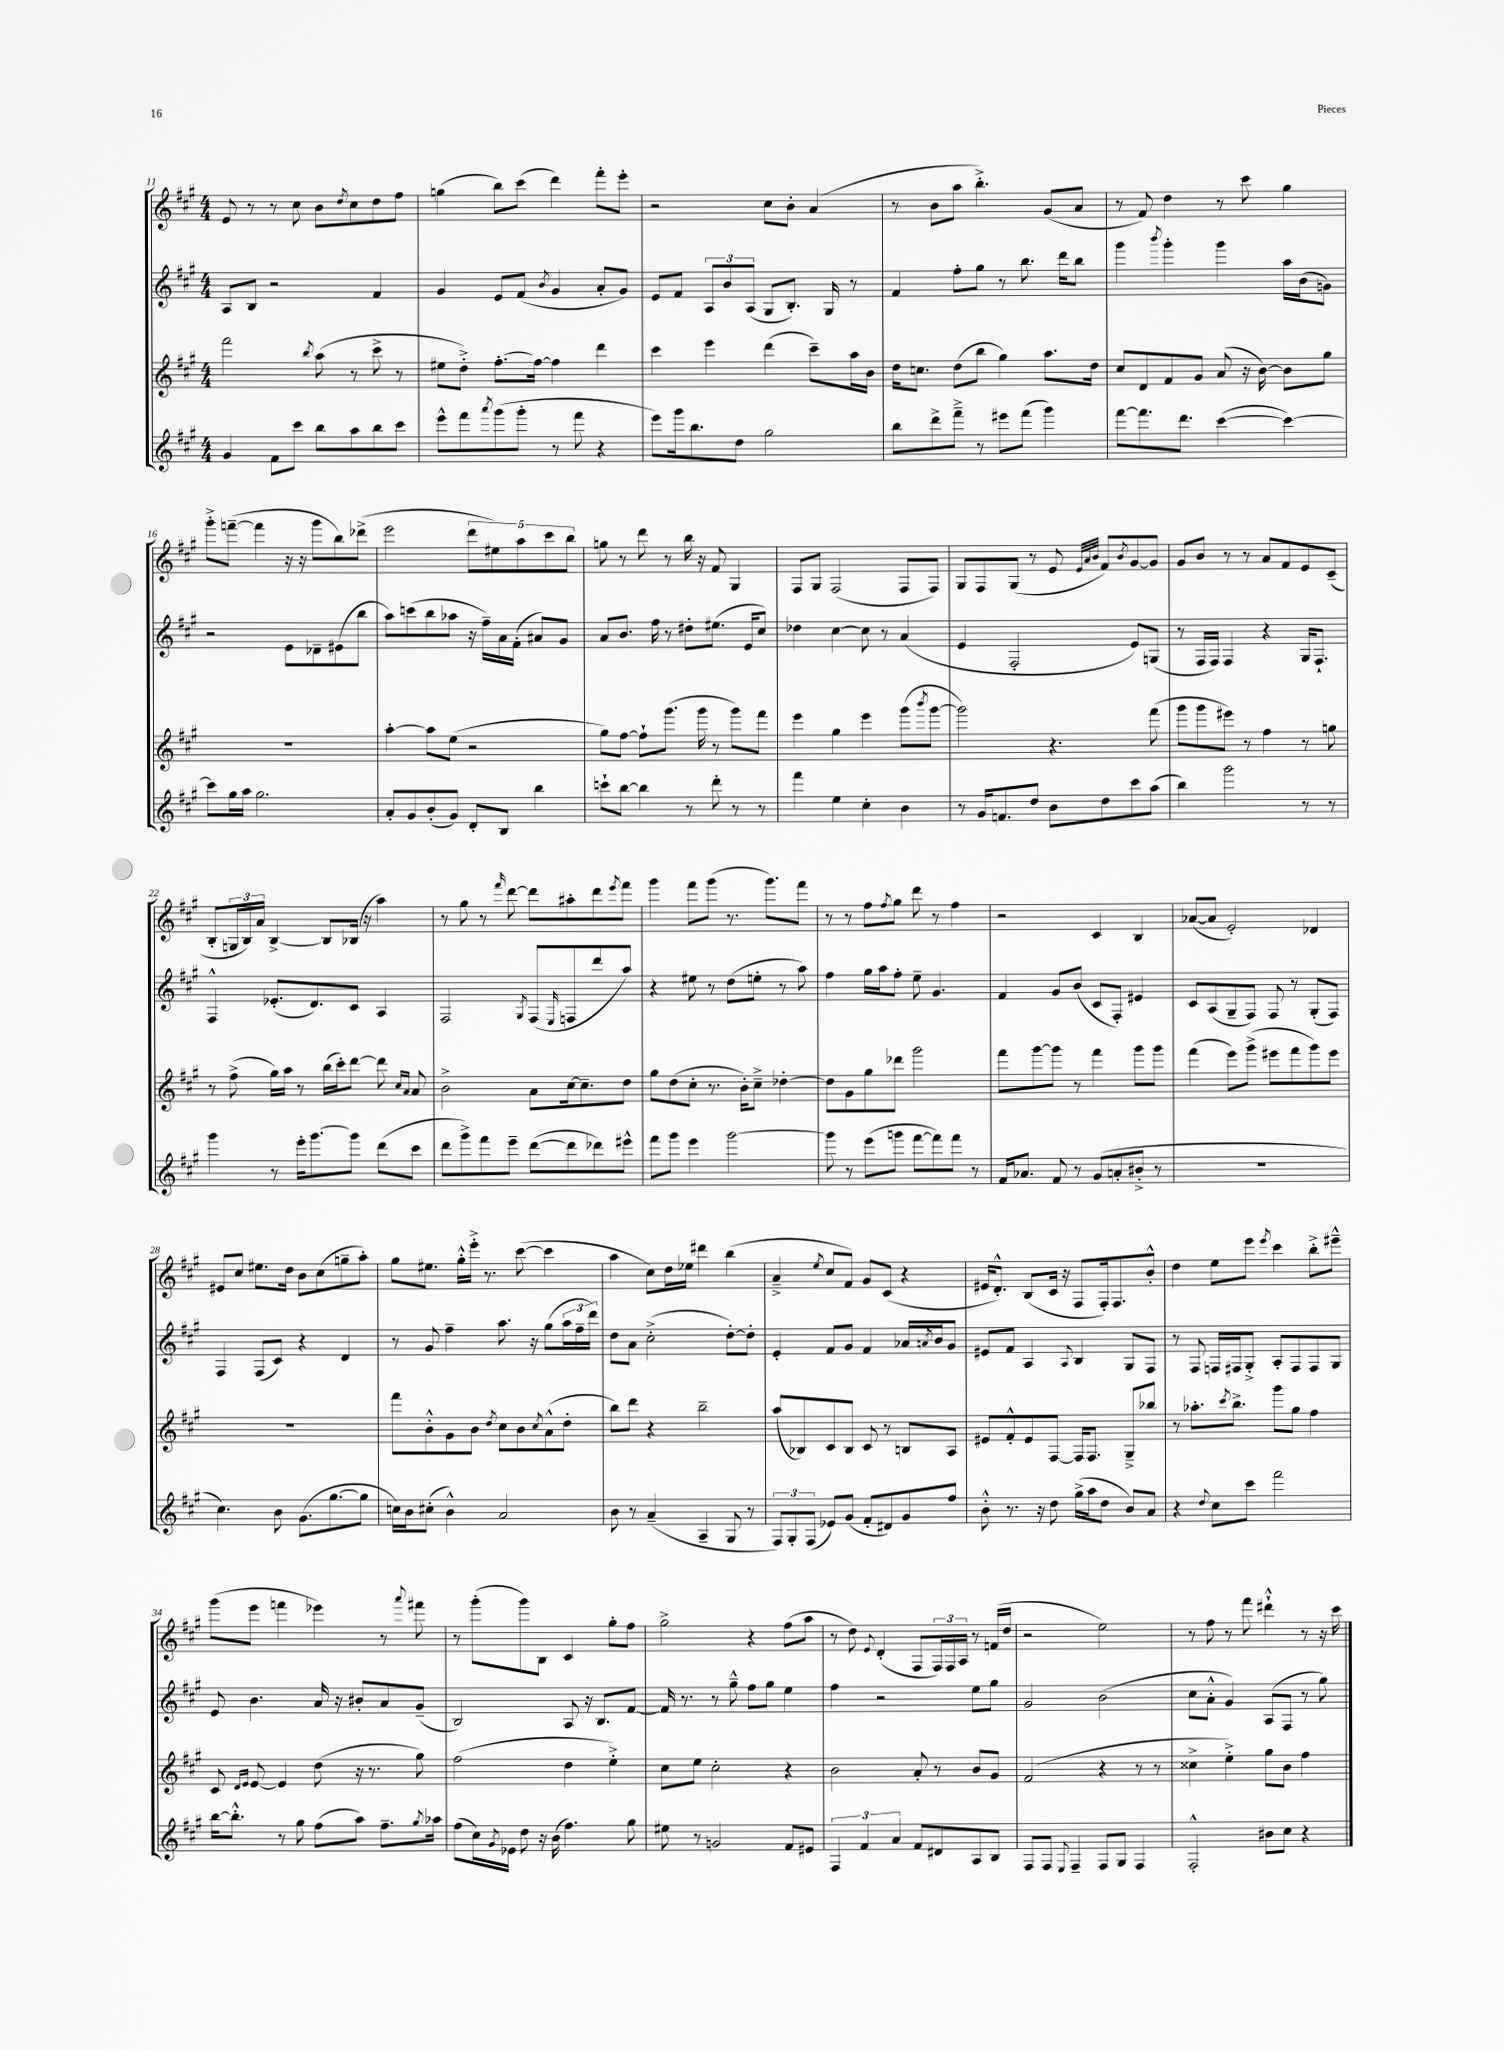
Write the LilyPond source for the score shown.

<<
\new StaffGroup <<
\new Staff = "s0" {
    \clef treble \key a \major \numericTimeSignature \time 4/4
    e'8 r8 r8 cis''8 b'8 \acciaccatura { d''8 } cis''8 d''8 fis''8 |
    g''4( b''8) cis'''8( d'''4) fis'''8-. e'''8-. |
    r2 cis''8 b'8-. a'4( |
    r8 b'8 a''8 b''4.-.->) gis'8( a'8 |
    r8 fis'8) d''4 r8 cis'''8 gis''4 |
    gis'''8-.-> f'''8~--( f'''4 r16 r16 gis'''8 b''8) des'''8->( |
    e'''2 \tuplet 5/4 { d'''8 eis''8) a''8 cis'''8 b''8 } |
    g''8 r8 d'''8 r8 b''16 r16 fis'8 gis4 |
    fis8 gis8 fis2( fis8 fis8) |
    gis8 fis8 gis8( r8 e'8 \grace { e'32 a'32 b'32 } fis'8) \acciaccatura { b'8 } gis'8~ gis'8 |
    gis'8 b'8 r8 r8 a'8 fis'8 e'8 cis'8--( |
    b8-. \tuplet 3/2 { g16 b16) a'16 } b4~-> b8 bes16( r16 a''4) |
    r8 gis''8 r8 \grace { fis'''16 } d'''8~ d'''8 ais''8-. d'''8 \acciaccatura { e'''8 } fis'''8 |
    gis'''4 fis'''8 gis'''8( r8. gis'''8.) fis'''8 |
    r8 r8 fis''8 \acciaccatura { fis''8 } gis''8 d'''8 r8 fis''4 |
    r2 cis'4 b4 |
    aes'8~( aes'8 e'2-.) des'4 |
    eis'8 cis''8 eis''8. d''16 b'8 cis''8( g''8-- a''8-.) |
    gis''8 eis''8. gis''16-.-^ e'''16-.-> r8. cis'''8~( cis'''4 |
    a''4 cis''8) d''16 ees''16 dis'''4 b''4( |
    a'4---> \acciaccatura { e''8 } cis''8 fis'8) gis'8 cis'8( r4 |
    eis'16 d'8.-.-^) b8( cis'16 r16 fis8 fis16-.) fis8. b'8-.-^ |
    d''4 e''8 e'''8 \acciaccatura { e'''8 } cis'''4 b''8-.-> eis'''8---^ |
    gis'''8( e'''8 f'''4 ees'''4) r8 \appoggiatura { a'''8 } fis'''8 |
    r8 gis'''8-.( gis'''8) b8 cis'4 gis''8-. fis''8 |
    gis''2-> r4 fis''8( a''8 |
    r8 d''8) \appoggiatura { e'8 } d'4-.( fis8 \tuplet 3/2 { fis16) fis16 a16 } r8 f'16( d''16 |
    r2 e''2) |
    r8 fis''8 r8 fis'''8 dis'''4-!-^ r8 r16 cis'''16 \bar "|." |
}
\new Staff = "s1" {
    \clef treble \key a \major \numericTimeSignature \time 4/4
    a8 b8 r2 fis'4 |
    gis'4 e'8 fis'8( \acciaccatura { b'8 } gis'4 a'8-. gis'8) |
    e'8 fis'8 \tuplet 3/2 { a8 b'8 a8( } gis8 b8.-.) gis16 r8 |
    fis'4 fis''8-. gis''8 r8 b''8. d'''16 b''8 |
    gis'''4 \acciaccatura { b'''8 } gis'''4-. gis'''4 a''16 b'16( g'8) |
    r2 e'8 des'8-- eis'8( b''8 |
    a''8) c'''8( b''8 aes''8 r16 fis''16--) a'16 fis'16-.( ais'8) gis'8 |
    a'8 b'8. fis''16 r8 dis''8-. eis''8.( e'16 cis''8) |
    des''4 cis''4~ cis''8 r8 a'4( |
    e'4 fis2-. e'8) g8( |
    r8 fis16 fis16) fis4 r4 gis16 fis8.-! |
    fis4-^ ees'8.-.( d'8.) cis'8 a4 |
    fis2 \acciaccatura { gis8 } fis8( \grace { e16 } f8 d'''8 a''8) |
    r4 eis''8 r8 d''8( e''8-. r8 a''8) |
    fis''4 gis''16 a''16 fis''8-. e''8-- gis'4. |
    fis'4 gis'8 b'8( cis'8 fis8-.) eis'4 |
    cis'8 a8( gis8-- fis8) fis8 r8 gis8-.( fis8) |
    fis4 fis8( cis'8) r4 d'4 |
    r8 gis'8 fis''4-- a''8. r16 gis''8( \tuplet 3/2 { a''16 fis''16-- d'''16) } |
    d''8 a'8 cis''2-.->( d''8~-.) d''8-. |
    e'4-. fis'8 gis'8 fis'4 aes'16 \acciaccatura { a'8 } b'16 gis'8 |
    eis'8 fis'8 a4 \appoggiatura { a8 } b4 gis8 fis8 |
    r8 fis8 f16 fis16 gis8-.-> a8-. fis8 fis8 gis8 |
    e'8 b'4. a'16 r16 bis'8-. a'8 gis'8--( |
    b2) a8 r16 b8. fis'8~ |
    fis'16 r8. r8 gis''8---^ fis''8 gis''8 e''4 |
    fis''4 r2 e''8 gis''8 |
    gis'2 b'2( |
    cis''8 a'8-.-^ gis'4) a8( fis8 r8 gis''8) \bar "|." |
}
\new Staff = "s2" {
    \clef treble \key a \major \numericTimeSignature \time 4/4
    fis'''2 \acciaccatura { b''8 } a''8( r8 cis'''8-> r8 |
    eis''8 d''8-.->) fis''8.~-. fis''16~ fis''4 d'''4 |
    cis'''4 e'''4 d'''4( cis'''8--) a''16 b'16 |
    d''16 c''8. d''8( b''8 gis''4) a''8. d''16 |
    cis''8 d'8 fis'8 gis'8 a'8( r16 b'16~) b'8 gis''8 |
    R1 |
    a''4~-. a''8 e''8( r2 |
    gis''8) fis''8~ fis''8-! gis'''8.( gis'''16 r8 gis'''8) fis'''8 |
    e'''4 gis''4 e'''4 gis'''8( \acciaccatura { b'''8 } gis'''8~ |
    gis'''2) r4. fis'''8( |
    gis'''8 gis'''8 eis'''8) r8 fis''4 r8 g''8 |
    r8 fis''8->( gis''16) a''16 r8 b''16( cis'''16-.) d'''8~ d'''8 \grace { cis''16 a'16 } a'8 |
    b'2-> a'8 cis''16~ cis''8.-- d''8 |
    gis''8 d''8( cis''8-. r8. b'16-.) cis''8---> des''4~-. |
    des''8 gis'8 gis''8 des'''8 gis'''2 |
    fis'''8 gis'''8~ gis'''8 r8 fis'''4 gis'''8 gis'''8 |
    fis'''4( e'''8) gis'''8->( eis'''8 fis'''8 gis'''8) eis'''8 |
    R1 |
    fis'''8 b'8-.-^ gis'8 b'8 \acciaccatura { d''8 } cis''8 b'8 \acciaccatura { cis''8 } a'8-^( d''8-. |
    b''8) d'''8 r4 b''2-- |
    a''8( bes8) cis'8 bes8 cis'8 r8 b8 a8 |
    eis'8 fis'8-.-^ eis'8 fis8~ fis16 fis8. gis8---> bes''8 |
    r8 aes''8.-. \acciaccatura { cis'''8 } b''8.-> gis'''8 gis''8 fis''4 |
    cis'8 \grace { d'16 e'16 } e'8~ e'4 d''8( r16 r8. gis''8) |
    fis''2( d''4 e''4-.->) |
    cis''8 e''8 cis''2-. r4 |
    b'2 a'8-. r8 b'8 gis'8 |
    fis'2( r4 r8 r8 |
    cisis''4-> e''4-.->) gis''8 b'8 fis''4 \bar "|." |
}
\new Staff = "s3" {
    \clef treble \key a \major \numericTimeSignature \time 4/4
    gis'4 fis'8 cis'''8 b''8 a''8 b''8 cis'''8 |
    e'''8-^ fis'''8 \acciaccatura { a'''8 } gis'''8( gis'''8-. r8 fis'''8 r4 |
    e'''8) gis'''16 b''8. d''8 gis''2 |
    b''8 d'''8-> fis'''8---> r8 eis'''8 fis'''8( gis'''4) |
    fis'''8~ fis'''8. d'''8. cis'''4~( cis'''4~) |
    cis'''8 gis''16 a''16 gis''2. |
    a'8-. gis'8 b'8-.( gis'8) d'8-. b8 b''4 |
    c'''8-! b''8~ b''4 r8 d'''8-. r8 r8 |
    fis'''4 e''4 cis''4-. b'4 |
    r8 gis'16 f'8. d''8 b'8 d''8 cis'''8 a''8( |
    b''4) gis'''2 r8 r8 |
    gis'''4 r8 e'''16-. gis'''8.~ gis'''8 d'''8( cis'''8 |
    d'''8 gis'''8->) fis'''8 e'''8-- d'''8~( d'''8 des'''8) eis'''8-^ |
    fis'''8 gis'''8 e'''4 gis'''2~ |
    gis'''8 r8 e'''8( g'''8 fis'''8~ fis'''8) fis'''8 r8 |
    fis'16 aes'8. fis'8 r8 gis'8( a'8-. bis'8-.-> r8 |
    R1 |
    cis''4.) b'8 gis'8.( gis''8.~ gis''8 |
    c''16) b'16 cis''8-.( b'4-^) a'2 |
    b'8 r8 a'4--( a4-- gis8 r8 |
    \tuplet 3/2 { fis8) gis8-. fis8( } ees'8) gis'8( fis'8-. dis'8) gis'8 fis''8 |
    b'8-.-^ r8. r16 d''8 gis''16->( a''16 d''8 b'8) a'8 |
    r4 \appoggiatura { d''8 } cis''8 cis'''8 fis'''2 |
    b''16~ b''8.-.-^ r8 gis''8 fis''8( a''8) fis''8.-- \acciaccatura { gis''8 } aes''16 |
    fis''8( cis''16) \acciaccatura { gis'8 } ees'16 d''8 r16 b'16( fis''4.) gis''8 |
    eis''8 r8 g'2 fis'8 eis'8 |
    \tuplet 3/2 { fis4 fis'4 a'4 } fis'8 dis'8 a8 b8 |
    fis8 fis8 \appoggiatura { e8 } fis4-- fis8 gis8 fis4 |
    fis2-.-^ bis'8 cis''8 r4 \bar "|." |
}
>>
>>
\layout { \context { \Score currentBarNumber = #11 } }
